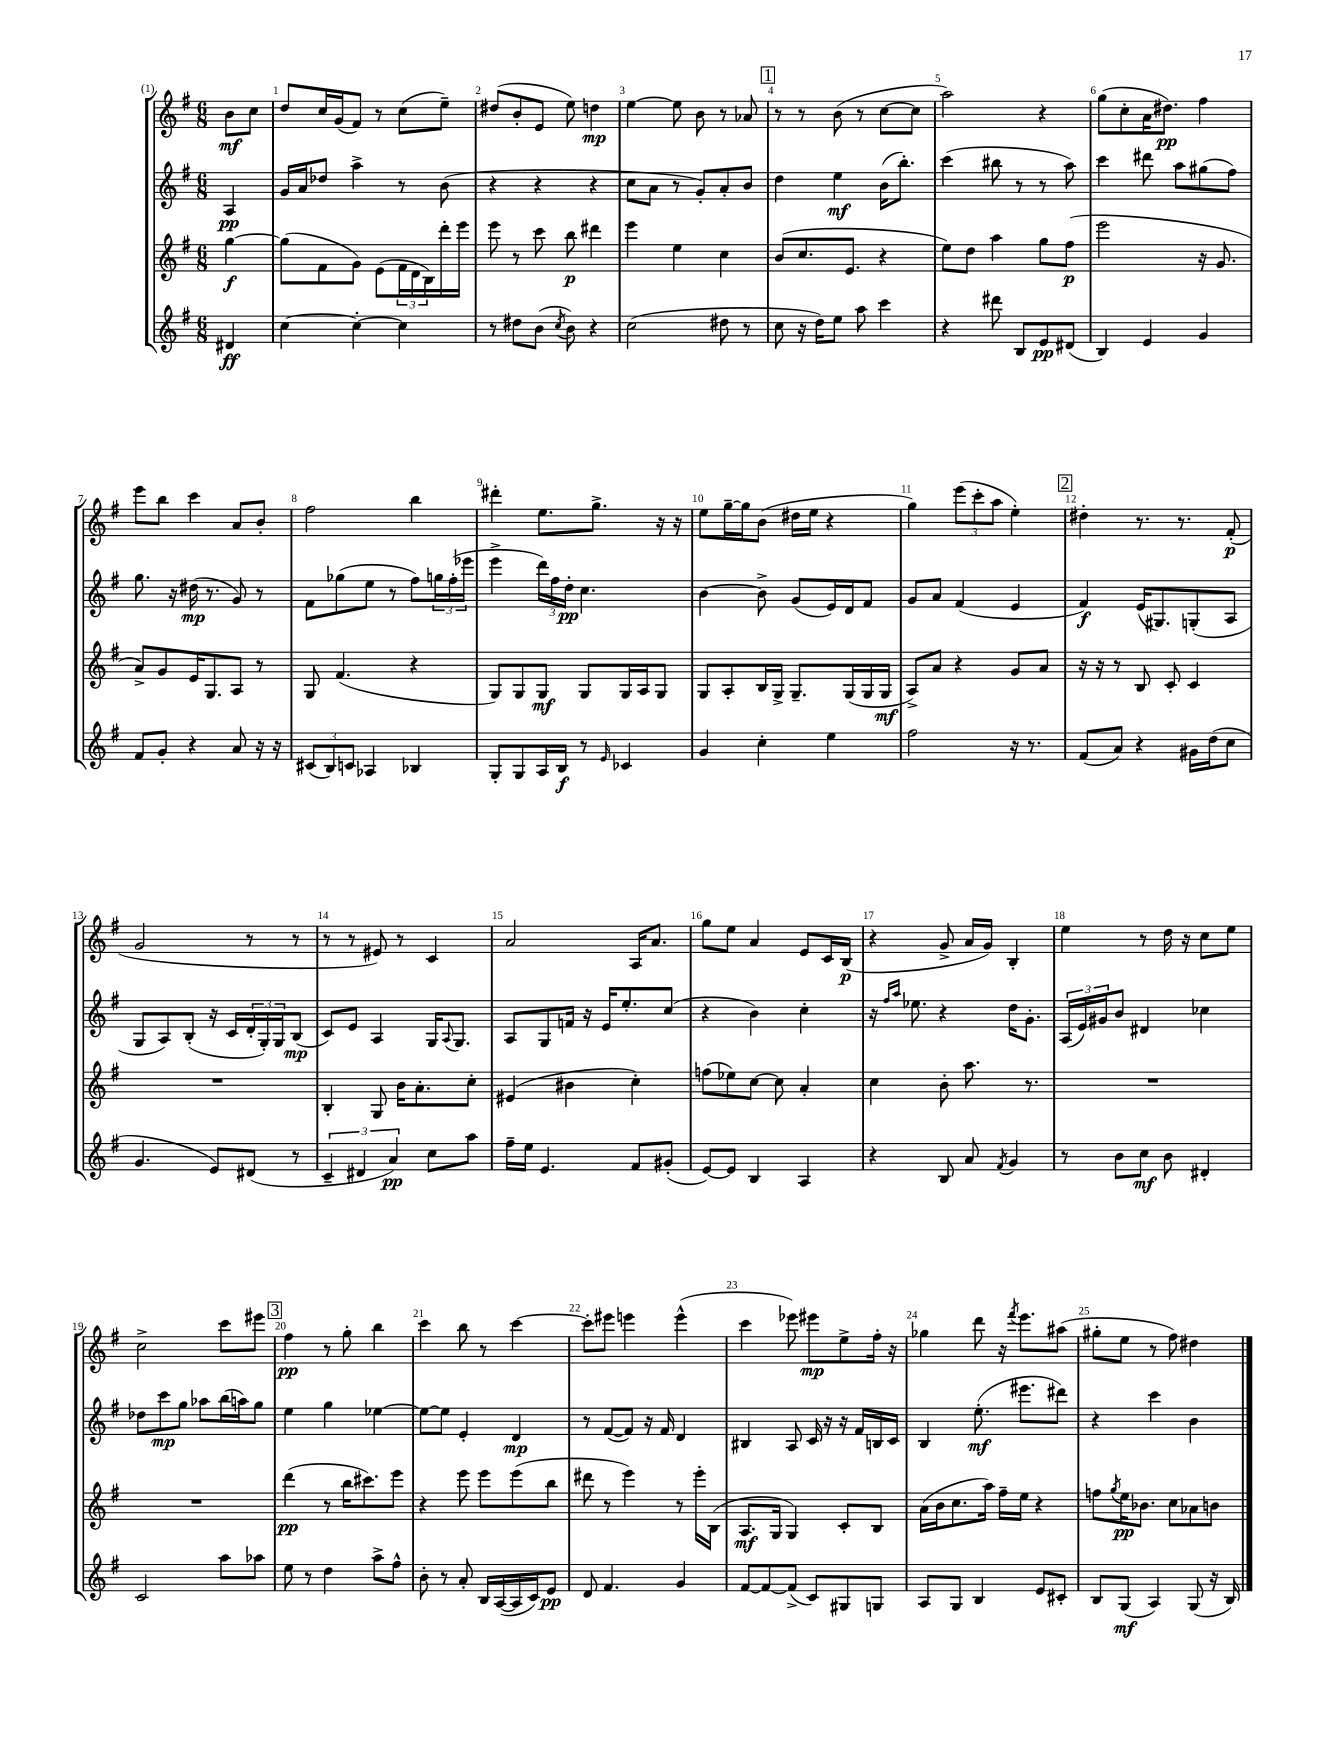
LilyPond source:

<<
\new StaffGroup <<
\new Staff = "s0" {
    \clef treble \key g \major \numericTimeSignature \time 6/8 \partial 4
    b'8\mf c''8 |
    d''8 c''16 g'16( fis'8) r8 c''8( e''8--) |
    dis''8( b'8-. e'8 e''8) d''4\mp |
    e''4~ e''8 b'8 r8 aes'8 |
    \mark \markup { \box "1" } r8 r8 b'8( r8 c''8~ c''8 |
    a''2) r4 |
    g''8( c''8-. a'16 dis''8.\pp) fis''4 |
    e'''8 b''8 c'''4 a'8 b'8-. |
    fis''2 b''4 |
    dis'''4-. e''8. g''8.-> r16 r16 |
    e''8 g''16~-- g''16 b'8( dis''16 e''16 r4 |
    g''4) \tuplet 3/2 { e'''8( c'''8-. a''8 } e''4-.) |
    \mark \markup { \box "2" } dis''4-. r8. r8. fis'8-.\p( |
    g'2 r8 r8 |
    r8 r8 eis'8) r8 c'4 |
    a'2 a16 a'8. |
    g''8 e''8 a'4 e'8 c'16 b16\p( |
    r4 g'8-> a'16 g'16) b4-. |
    e''4 r8 d''16 r16 c''8 e''8 |
    c''2-> c'''8 eis'''8 |
    \mark \markup { \box "3" } fis''4\pp r8 g''8-. b''4 |
    c'''4 b''8 r8 c'''4~ |
    c'''8-. eis'''8 e'''4 e'''4-^( |
    c'''4 ees'''8) eis'''8\mp e''8-> fis''16-. r16 |
    ges''4 d'''8 r16 \acciaccatura { fis'''8 } e'''8. ais''8( |
    gis''8-. e''8 r8 fis''8) dis''4 \bar "|." |
}
\new Staff = "s1" {
    \clef treble \key g \major \numericTimeSignature \time 6/8 \partial 4
    a4\pp |
    g'16 a'16 des''8 a''4-> r8 b'8( |
    r4 r4 r4 |
    c''8 a'8 r8 g'8-.) a'8-. b'8 |
    \mark \markup { \box "1" } d''4 e''4\mf b'16( b''8.-.) |
    c'''4( bis''8 r8 r8 a''8) |
    c'''4 dis'''8 a''8 gis''8( fis''8) |
    g''8. r16 dis''16\mp( r8. g'8) r8 |
    fis'8 ges''8( e''8 r8 fis''8) \tuplet 3/2 { g''16 fis''16-.( ees'''16 } |
    e'''4-> \tuplet 3/2 { d'''16) fis''16 d''16-.\pp } c''4. |
    b'4~ b'8-> g'8( e'16) d'16 fis'8 |
    g'8 a'8 fis'4( e'4 |
    \mark \markup { \box "2" } fis'4\f) e'16( gis8.) g8-.( a8 |
    g8 a8) b8-.( r16 c'16 \tuplet 3/2 { d'16-. g16-.) g16 } b8\mp( |
    c'8) e'8 a4 g16 \appoggiatura { a8 } g8. |
    a8 g8 f'16 r16 e'16 e''8.-. c''8( |
    r4 b'4) c''4-. |
    r16 \grace { fis''16 a''16 } ees''8. r4 d''16 g'8.-. |
    \tuplet 3/2 { a16( e'16) gis'16 } b'8 dis'4 ces''4 |
    des''8 c'''8\mp g''8 aes''8 b''16( a''16) g''8 |
    \mark \markup { \box "3" } e''4 g''4 ees''4~ |
    ees''8~ ees''8 e'4-. d'4\mp |
    r8 fis'8~( fis'8) r16 fis'16 d'4 |
    bis4 a8 c'16 r16 r16 fis'16 b16 c'16 |
    b4 e''8.-.\mf( eis'''8. dis'''8) |
    r4 c'''4 b'4 \bar "|." |
}
\new Staff = "s2" {
    \clef treble \key g \major \numericTimeSignature \time 6/8 \partial 4
    g''4~\f |
    g''8( fis'8 g'8) e'8( \tuplet 3/2 { fis'16 d'16 b16) } d'''16-. e'''16 |
    e'''8 r8 c'''8 b''8\p dis'''4 |
    e'''4 e''4 c''4 |
    \mark \markup { \box "1" } b'8( c''8. e'8. r4 |
    e''8) d''8 a''4 g''8 fis''8\p( |
    e'''2 r16 g'8. |
    a'8->) g'8 e'16 g8. a8 r8 |
    g8 fis'4.( r4 |
    g8) g8 g8\mf g8 g16 a16 g8 |
    g8 a8-. b16 g16-> g8.-- g16( g16 g16\mf |
    a8->) a'8 r4 g'8 a'8 |
    \mark \markup { \box "2" } r16 r16 r8 b8 c'8-. c'4 |
    R2. |
    b4-. g8 b'16 a'8.-. c''8-. |
    eis'4( bis'4 c''4-.) |
    f''8( ees''8) c''8~ c''8 a'4-. |
    c''4 b'8-. a''8. r8. |
    R2. |
    R2. |
    \mark \markup { \box "3" } d'''4\pp( r8 b''16 cis'''8.) e'''8 |
    r4 e'''8 e'''8 e'''8( b''8 |
    dis'''8 r8 e'''4) r8 e'''16-. b16( |
    a8.\mf g16 g4) c'8-. b8 |
    a'16( b'16 c''8. a''16) fis''16-- e''16 r4 |
    f''8 \acciaccatura { g''8 } e''16\pp bes'8. c''8 aes'8 b'8 \bar "|." |
}
\new Staff = "s3" {
    \clef treble \key g \major \numericTimeSignature \time 6/8 \partial 4
    dis'4\ff |
    c''4~ c''4~-. c''4 |
    r8 dis''8 b'8( \acciaccatura { c''8 } b'8) r4 |
    c''2( dis''8 r8 |
    \mark \markup { \box "1" } c''8 r16 d''16) e''8 a''8 c'''4 |
    r4 dis'''8 b8 e'8\pp dis'8( |
    b4) e'4 g'4 |
    fis'8 g'8-. r4 a'8 r16 r16 |
    \tuplet 3/2 { cis'8( b8) c'8 } aes4 bes4 |
    g8-. g8 a16 b16\f r8 \grace { e'16 } ces'4 |
    g'4 c''4-. e''4 |
    fis''2 r16 r8. |
    \mark \markup { \box "2" } fis'8( a'8) r4 gis'16 d''16( c''8 |
    g'4. e'8) dis'8( r8 |
    \tuplet 3/2 { c'4-- dis'4 a'4\pp) } c''8 a''8 |
    fis''16-- e''16 e'4. fis'8 gis'8-.( |
    e'8~) e'8 b4 a4 |
    r4 b8 a'8 \acciaccatura { fis'8 } g'4 |
    r8 b'8 c''8\mf b'8 dis'4-. |
    c'2 a''8 aes''8 |
    \mark \markup { \box "3" } e''8 r8 d''4 a''8-> fis''8-^ |
    b'8-. r8 a'8-. b16 a16~( a16 c'16) e'8\pp |
    d'8 fis'4. g'4 |
    fis'8~ fis'8~ fis'8->( c'8) gis8 g8 |
    a8 g8 b4 e'8 cis'8-. |
    b8 g8\mf( a4) g8( r16 b16) \bar "|." |
}
>>
>>
\layout { \context { \Score \override BarNumber.break-visibility = ##(#f #t #t) barNumberVisibility = #all-bar-numbers-visible } }
